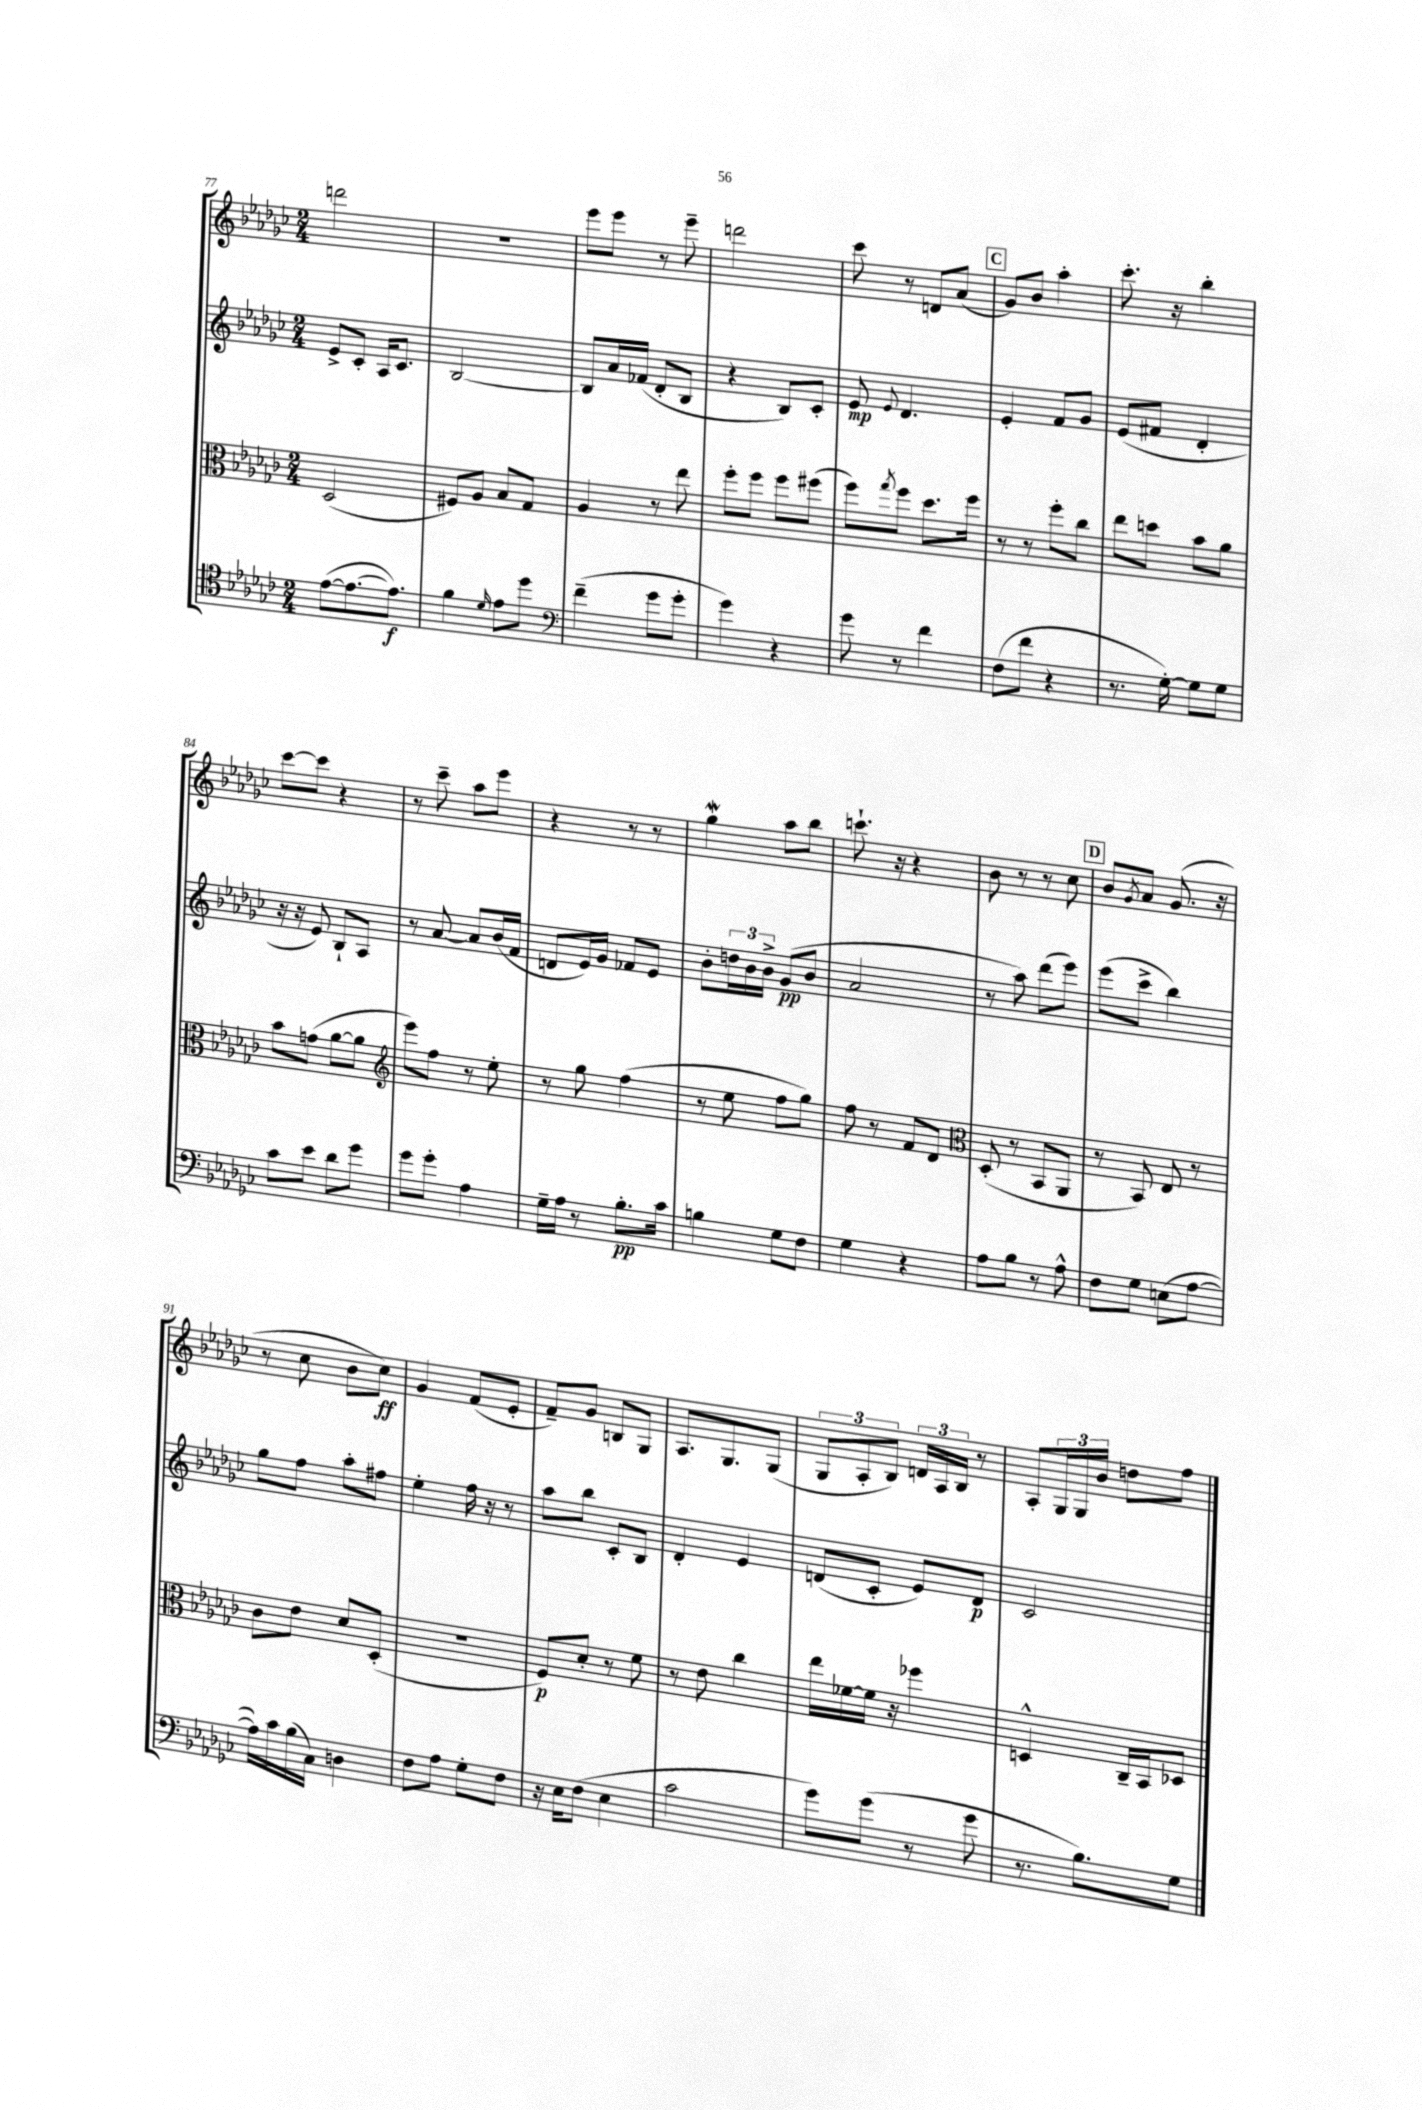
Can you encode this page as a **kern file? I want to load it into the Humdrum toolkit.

**kern	**kern	**kern	**kern
*staff4	*staff3	*staff2	*staff1
*clefC4	*clefC3	*clefG2	*clefG2
*k[b-e-a-d-g-c-]	*k[b-e-a-d-g-c-]	*k[b-e-a-d-g-c-]	*k[b-e-a-d-g-c-]
*M2/4	*M2/4	*M2/4	*M2/4
([8e-\L	(2D-/	8e-^/L	2ddd\
8.e-\_	.	8c-'/J	.
.	.	16A-/LK	.
8.e-\]J)	.	8.c-/J	.
=	=	=	=
4f\	8F#/L)	[2B-/	2r
.	8A-/J	.	.
16qqd-/	.	.	.
8e-\L	8B-/L	.	.
8dd-\J	8G-/J	.	.
=	=	=	=
*clefF4	*	*	*
(4f~\	4A-/	8B-/]L	8eee-\L
.	.	16a-/L	8eee-\J
.	.	(16f-/JJ	.
8g-\L	8r	8d-'/L	8r
8g-'\J	8ee-\	8B-/J	8eee-~\
=	=	=	=
4g-\)	8ff'\L	4r	2ddd\
.	8ff\J	.	.
4r	8ff\L	8B-/L)	.
.	(8ff#\J	8c-'/J	.
=	=	=	=
8g-\	8ff\L)	8e-/	8ccc-\
.	8qgg-/	8qqe-/	.
8r	8ff\J	4.d-/	8r
4f\	8.dd-\L	.	8d/L
.	.	.	(8a-/J
.	16ff\Jk	.	.
=	=	=	=
(8F\L	8r	4e-'/	8g-/L)
8f\J	8r	.	8b-/J
4r	8ff'\L	8f/L	4aa-'\
.	8cc-\J	8g-/J	.
=	=	=	=
8.r	8ee-\L	(8e-/L	8.ccc-'\
.	8dd\J	8f#/J	.
[16G-'\)	.	.	16r
8G-\]L	8b-\L	4d-'/	4bb-'\
8G-\J	8a-\J	.	.
=	=	=	=
8c-\L	8b-\L	16r	[8ccc-\L
.	.	16r	.
8e-\J	(8g\J	8e-/)	8ccc-\]J
8d-\L	[8a-\L	8B-`/L	4r
8g-\J	8a-\]J	8A-/J	.
=	=	=	=
*	*clefG2	*	*
8g-\L	8eee-\L)	8r	8r
8g-'\J	8ff\J	[8a-/	8ccc-~\
4A-\	8r	8a-/]L	8aa-\L
.	8ee-'\	(16b-/L	8eee-\J
.	.	16f/JJ	.
=	=	=	=
16G-~\LL	8r	8d/L	4r
16A-\JJ	.	.	.
8r	8gg-\	16e-/L)	.
.	.	16g-/JJ	.
8.B-'\L	(4ff\	8f-/L	8r
.	.	8e-/J	8r
16c-\Jk	.	.	.
=	=	=	=
4B\	8r	8b-'\L	4gg-\
.	8ee-\	24dd\L	.
.	.	24b-\	.
.	.	24b-^\JJ	.
8G-\L	8ff\L	(8g-/L	8aa-\L
8F\J	8gg-\J)	8b-/J	8bb-\J
=	=	=	=
4G-\	8ff\	2a-/	8.ccc`\
.	8r	.	.
.	.	.	16r
4r	8f/L	.	4r
.	8d-/J	.	.
=	=	=	=
*	*clefC3	*	*
8A-\L	(8D-'/	8r	8b-\
8B-\J	8r	8aa-\)	8r
8r	8BB-/L	(8ddd-\L	8r
8A-^^\	8AA-/J	8eee-\J)	8cc-\
=	=	=	=
8F\L	8r	(8eee-\L	8b-/L
.	.	.	8qg-/
8G-\J	8BB-/)	8ccc-^\J	8a-/J
(8E\L	8E-/	4bb-\)	(8.g-/
[8A-\J	8r	.	.
.	.	.	16r
=	=	=	=
16A-\]LL)	8c-\L	8gg-\L	8r
16c-\	.	.	.
(16B-\	8e-\J	8ff\J	8cc-\
16C-\JJ)	.	.	.
4D\	8d-/L	8aa-'\L	8b-\L
.	(8D-'/J	8ff#\J	8cc-\J)
=	=	=	=
8F\L	2r	4ee-'\	4g-/
8A-\J	.	.	.
8G-'\L	.	16ff\	(8f/L
.	.	16r	.
8F\J	.	8r	8e-'/J
=	=	=	=
16r	8F/L)	8aa-\L	8f~/L)
16E-\LK	.	.	.
(8F\J	8d-'/J	8bb-\J	8g-/J
4E-\	8r	8c-'/L	8B/L
.	8f\	8B-/J	8G-/J
=	=	=	=
2c-\	8r	4d-'/	8.A-/L
.	8e-\	.	.
.	.	.	8.G-/
.	4cc-\	4e-/	.
.	.	.	(8G-/J
=	=	=	=
8g-\L)	16ee-\LL	(8d/L	12G-/L
.	[16f-\	.	.
.	.	.	12A-'/
(8g-\J	16f-\]JJ	8c-'/J	.
.	.	.	12B-/J)
.	16r	.	.
8r	4ff-\	8e-/L)	24d/LL
.	.	.	24A-/
.	.	.	24B-/JJ
8g-\	.	8d/J	8r
=	=	=	=
8.r	4D^^/	2c-/	8A-'/L
.	.	.	24G-/L
.	.	.	24G-/
8.B-\L)	.	.	.
.	.	.	24b-/JJ
.	16C-~/LL	.	8dd\L
.	16BB-/J	.	.
8G-\J	8D-/J	.	8ff\J
==	==	==	==
*-	*-	*-	*-
